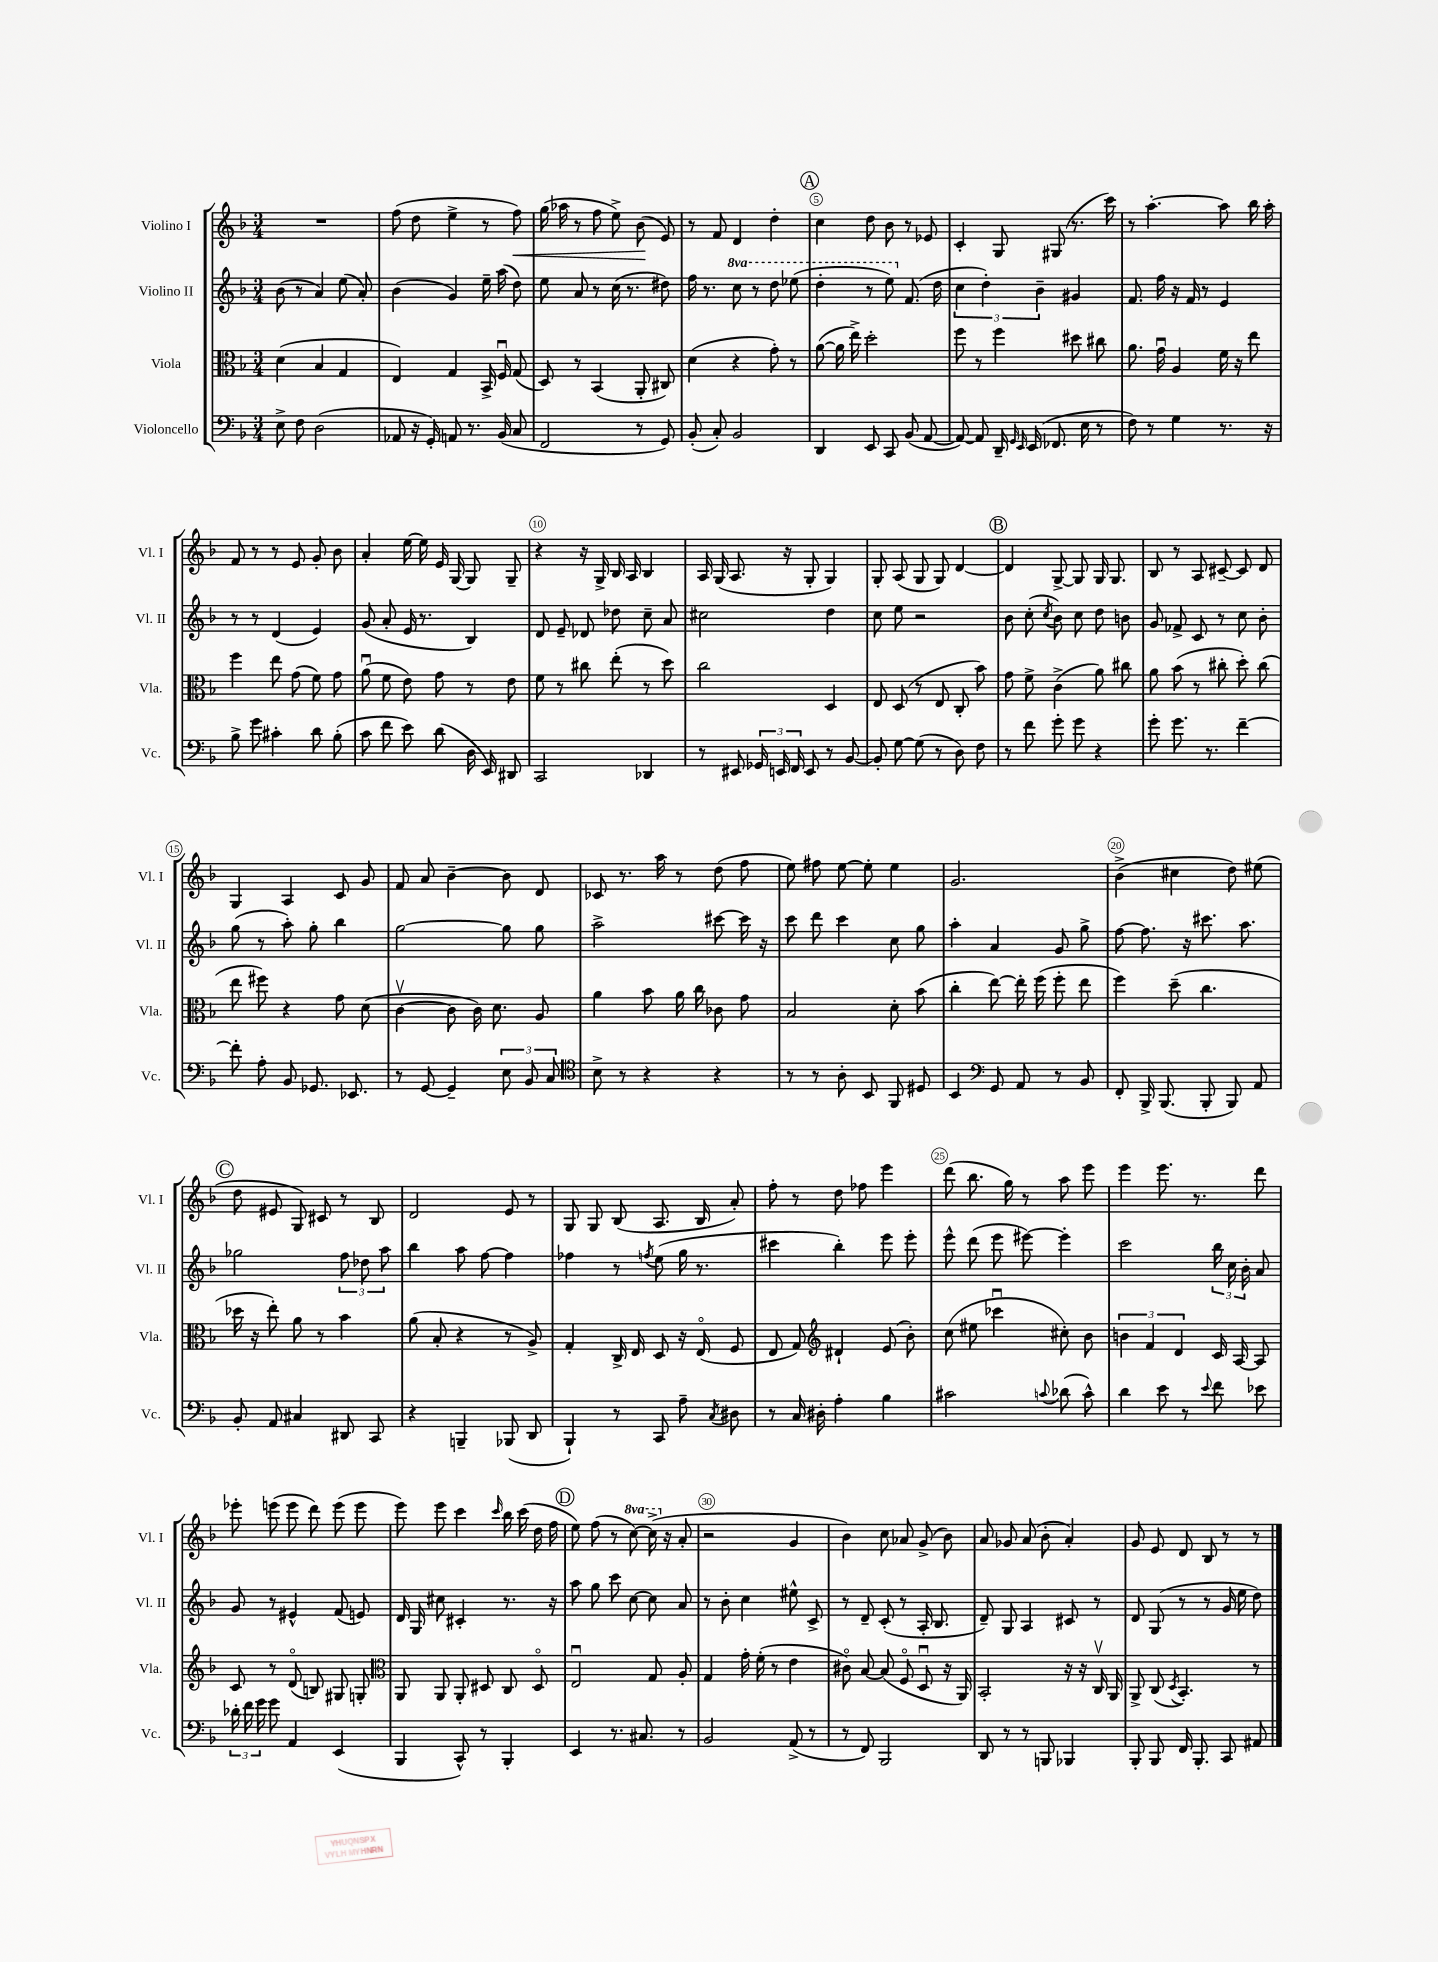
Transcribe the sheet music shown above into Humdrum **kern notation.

**kern	**kern	**kern	**kern	**dynam
*part4	*part3	*part2	*part1	*part1
*staff4	*staff3	*staff2	*staff1	*staff1
*I"Violoncello	*I"Viola	*I"Violino II	*I"Violino I	*
*I'Vc.	*I'Vla.	*I'Vl. II	*I'Vl. I	*
*clefF4	*clefC3	*clefG2	*clefG2	*
*k[b-]	*k[b-]	*k[b-]	*k[b-]	*
*M3/4	*M3/4	*M3/4	*M3/4	*
=1	=1	=1	=1	=1
8E^\	(4d\	(8b-\	2.r	.
8F\	.	8r	.	.
(2D\	4B-/	4a/)	.	.
.	4G/	(8ee\	.	.
.	.	8a'/)	.	.
=2	=2	=2	=2	=2
8AA-X/	4E/)	(4b-\	(8ff\	.
16r	.	.	8dd\	.
16GG'/)	.	.	.	.
8AAn/	4G/	4g/)	4ee^\	.
8.r	.	.	.	.
.	16BB-^/	16ee~\	8r	.
(16BB-/	16Fu/	(16aa\	.	.
!	!	!	!	!LO:HP:b
8C/	(8G/	8dd\)	8ff\)	<
=3	=3	=3	=3	=3
2FF/	8D/)	8ee\	(16gg\	.
.	.	.	16aa-X\	.
.	8r	8a/	8r	.
.	(4BB-/	8r	8ff\	.
.	.	(16cc\	8ee^\)	.
.	.	8.r	.	.
8r	8AA'/	.	(8b-\	.
8GG/)	8C#X/)	8dd#X\)	8e/)	[
=4	=4	=4	=4	=4
(8BB-'/	(4d\	16ff\	8r	.
.	.	8.r	.	.
8C'/)	.	.	8f/	.
*	*	*8va	*	*
2BB-/	4r	8ccc\	4d/	.
.	.	8r	.	.
.	8g'\)	8ddd\	4dd'\	.
.	8r	(8eee-X\	.	.
!!LO:REH:place=s1:t=A
=5	=5	=5	=5	=5
4DD/	([8a\	4ddd'\	4cc\	.
.	16a\]	.	.	.
.	16ee^\)	.	.	.
8EE/	2dd'\	8r	8dd\	.
8CC/	.	8eee\)	8b-\	.
*	*	*X8va	*	*
(8BB-/	.	(8.f/	8r	.
[8AA/	.	.	8e-X/	.
.	.	16dd\	.	.
=6	=6	=6	=6	=6
8AA/_)	8ff\	6cc\	4c'/	.
8AA/]	8r	.	.	.
.	.	6dd'\)	.	.
16DD~/	4ff\	.	8G/	.
16qqGG/	.	.	.	.
16qqEE/	.	.	.	.
(16EE/	.	.	.	.
.	.	6b-~\	.	.
8.FF-X/	.	.	(8G#X/	.
.	8dd#X\	4g#X/	8.r	.
16E\	.	.	.	.
8r	8cc#X\	.	.	.
.	.	.	16ccc\)	.
=7	=7	=7	=7	=7
8F\)	8.a\	8.f/	8r	.
8r	.	.	[4.aa'\	.
.	16gu\	16ff\	.	.
4G\	4A/	16r	.	.
.	.	16f/	.	.
.	.	8r	.	.
8.r	16f\	4e/	8aa\]	.
.	16r	.	.	.
.	8ee\	.	16bb-\	.
16r	.	.	16aa'\	.
!!LO:LB:g=z
=8	=8	=8	=8	=8
8B-^\	4ff\	8r	8f/	.
8g\	.	8r	8r	.
4c#X'\	8ee\	(4d/	8r	.
.	(8g\	.	8e/	.
8d\	8f\)	4e/)	8g'/	.
(8B-'\	8g\	.	8b-\	.
=9	=9	=9	=9	=9
8c\	(8au\	(8g/	4a'/	.
8f\	8f\	8a'/	.	.
8e\)	8e\)	16e/	[16ee\	.
.	.	8.r	16ee\]	.
(8d\	8g\	.	16e/	.
.	.	.	[16G/	.
16D\	8r	4B-/)	8G/]	.
16EE/)	.	.	.	.
8DD#X/	8e\	.	8G~/	.
=10	=10	=10	=10	=10
2CC/	8f\	8d/	4r	.
.	8r	8e~/	.	.
.	8cc#X\	8d-X/	16r	.
.	.	.	16G^/	.
.	(8ee'\	8dd-X\	16B-/	.
.	.	.	16A/	.
4DD-X/	8r	8cc~\	4B-/	.
.	8dd\)	8a/	.	.
=11	=11	=11	=11	=11
8r	2cc\	2cc#X\	16A/	.
.	.	.	(16G/	.
8EE#X/	.	.	8.A/	.
24GG-X/	.	.	.	.
24EEn/	.	.	.	.
.	.	.	16r	.
24FF/	.	.	.	.
8EE/	.	.	8G'/	.
8r	4D/	4dd\	4G/)	.
[8BB-/	.	.	.	.
=12	=12	=12	=12	=12
8BB-'/]	8E/	8cc\	8G'/	.
[8G\	(8D/	8ee\	(8A/	.
(8G\]	8r	2r	8G/	.
8r	8E/	.	8G/)	.
8D\)	8C'/	.	[4d/	.
8F\	8b-\)	.	.	.
!!LO:REH:place=s1:t=B
=13	=13	=13	=13	=13
8r	8g\	8b-\	4d/]	.
8f\	8f^\	(8cc'\	.	.
.	.	8qcc/	.	.
8g'\	(4c^\	8b-\)	[8G^/	.
8g\	.	8cc\	8G/]	.
4r	8a\)	8dd\	16G/	.
.	.	.	8.G/	.
.	8cc#X\	8bn\	.	.
=14	=14	=14	=14	=14
8g'\	8a\	8g/	8B-/	.
8.g\	(8b-\	8f-X^/	8r	.
.	8r	8c/	8A/	.
8.r	.	.	.	.
.	8cc#X'\	8r	[8c#X~/	.
[4f~\	8dd'\)	8cc\	8c#/]	.
.	(8cc#\	8b-'\	8d/	.
!!LO:LB:g=z
=15	=15	=15	=15	=15
8f'\]	8ee\	(8gg\	4G/	.
8A'\	8ff#X\)	8r	.	.
8BB-/	4r	8aa'\)	4A/	.
8.GG-X/	.	8gg'\	.	.
.	8g\	4bb-\	8c/	.
8.EE-X/	.	.	.	.
.	(8d\	.	8g/	.
=16	=16	=16	=16	=16
8r	[4cv\	[2gg\	8f/	.
[8GG/	.	.	8a/	.
4GG~/]	8c\]	.	[4b-~\	.
.	16c\)	.	.	.
.	8.d\	.	.	.
12E\	.	8gg\]	8b-\]	.
12BB-/	.	.	.	.
.	8A/	8gg\	8d/	.
12C/	.	.	.	.
=17	=17	=17	=17	=17
*clefC4	*	*	*	*
8B-^\	4a\	2aa^\	8c-X/	.
8r	.	.	8.r	.
4r	8b-\	.	.	.
.	.	.	16aa\	.
.	16a\	.	8r	.
.	16cc\	.	.	.
4r	8c-X\	[8ccc#X\	(8dd\	.
.	8g\	16ccc#\]	8ff\	.
.	.	16r	.	.
=18	=18	=18	=18	=18
8r	2B-/	8ccc\	8ee\)	.
8r	.	8ddd\	8ff#X\	.
8A'\	.	4ccc\	[8ee\	.
8BB-/	.	.	8ee'\]	.
8FF/	8d'\	8cc\	4ee\	.
8D#X/	(8b-\	8gg\	.	.
=19	=19	=19	=19	=19
4BB-/	4cc'\	4aa'\	2.g/	.
*clefF4	*	*	*	*
8GG/	[8ee\)	4a/	.	.
8AA/	16ee'\]	.	.	.
.	(16ff\	.	.	.
8r	8ff'\	8g/	.	.
8BB-/	8ee\	8gg^\	.	.
=20	=20	=20	=20	=20
8FF'/	4ff\)	[8ff\	(4b-^\	.
16BBB-^/	.	8.ff\]	.	.
(8.BBB-/	.	.	.	.
.	(8dd~\	.	4cc#X\	.
.	.	16r	.	.
8BBB-'/	4.cc\	8.ccc#X\	.	.
8BBB-/)	.	.	8dd\)	.
.	.	8.aa\	.	.
8AA/	.	.	(8ee#X\	.
!!LO:LB:g=z
!!LO:REH:place=s1:t=C
=21	=21	=21	=21	=21
8BB-'/	16dd-X\	2gg-X\	8dd\	.
.	16r	.	.	.
8AA/	8ee'\)	.	8e#X/	.
4C#X/	8a\	.	8G/)	.
.	8r	.	8c#X/	.
8DD#X/	4b-\	12ff\	8r	.
.	.	12dd-X\	.	.
8CC/	.	.	8B-/	.
.	.	12aa\	.	.
=22	=22	=22	=22	=22
4r	(8a\	4bb-\	2d/	.
.	8B-'/	.	.	.
4BBBn~/	4r	8aa\	.	.
.	.	[8ff\	.	.
(8BBB-X/	8r	4ff\]	8e/	.
8DD/	8A^/)	.	8r	.
=23	=23	=23	=23	=23
4BBB-`/)	4G'/	4ff-X\	8G/	.
.	.	.	8G/	.
8r	16C^/	8r	(8B-/	.
.	16E/	.	.	.
.	.	8qffn/	.	.
8CC/	8D/	(8ee\	8.A/	.
8A~\	16r	16gg\	.	.
.	(16E/	8.r	16B-/	.
8qC/	.	.	.	.
8D#X\	8F/	.	8a'/)	.
=24	=24	=24	=24	=24
8r	8E/	4ccc#X\	8ff'\	.
16C/	8G/)	.	8r	.
16D#X'\	.	.	.	.
*	*clefG2	*	*	*
4A'\	4d#X`/	4bb-'\)	8dd\	.
.	.	.	8ff-X\	.
4B-\	(8e/	8eee\	4eee\	.
.	8b-'\)	8eee'\	.	.
=25	=25	=25	=25	=25
2c#X\	(8cc\	8eee^^\	(8ddd\	.
.	8ee#X\	(8ddd\	8.bb-\	.
.	4ccc-Xu\	8eee\	.	.
.	.	.	16gg\)	.
.	.	[8eee#X\)	8r	.
8qqcn/	.	.	.	.
(8d-X\	8cc#X'\)	4eee#'\]	8aa\	.
8c^^\)	8b-\	.	8eee\	.
=26	=26	=26	=26	=26
4d\	6bn\	2ccc\	4eee\	.
.	6f/	.	.	.
8e\	.	.	8.eee\	.
.	6d/	.	.	.
8r	.	.	.	.
.	.	.	8.r	.
8qqe/	.	.	.	.
8f\	16c/	24bb-\	.	.
.	.	24cc\	.	.
.	[16A/	.	.	.
.	.	24b-'\	.	.
8e-X\	8A/]	8a/	8ddd\	.
!!LO:LB:g=z
=27	=27	=27	=27	=27
24d-X'\	8c/	8g/	8eee-X'\	.
24f\	.	.	.	.
24g\	.	.	.	.
8g\	8r	8r	(8eeen\	.
4AA/	(8d/	4e#X^^/	8eee\	.
.	8Bn/)	.	8ddd\)	.
(4EE/	8G#X/	(8f/	(8eee\	.
.	8Gn'/	8en/)	8eee\	.
=28	=28	=28	=28	=28
*	*clefC3	*	*	*
4BBB-/	8AA/	16d/	8eee\)	.
.	.	16G/	.	.
.	8AA/	8cc#X\	8eee\	.
8CC^^/)	8AA'/	4c#X'/	4ccc\	.
8r	8D#X/	.	.	.
.	.	.	16qqccc/	.
4BBB-'/	8C/	8.r	16bb-\	.
.	.	.	(16ccc\	.
.	8D#/	.	16dd\	.
.	.	16r	16ff\	.
!!LO:REH:place=s1:t=D
=29	=29	=29	=29	=29
4EE/	2Eu/	8aa\	8ee\)	.
.	.	8gg\	(8ff\	.
8.r	.	8ccc\	8r	.
*	*	*	*8va	*
.	.	[8cc\	[8ccc\)	.
8.C#X/	.	.	.	.
.	8G/	8cc\]	(16ccc^\]	.
*	*	*	*X8va	*
.	.	.	16r	.
8r	8A'/	8a/	8a'/	.
=30	=30	=30	=30	=30
2BB-/	4G/	8r	2r	.
.	.	8b-'\	.	.
.	16g'\	4cc\	.	.
.	(16f'\	.	.	.
.	8r	.	.	.
(8AA^/	4e\	8ee#X^^\	4g/	.
8r	.	8c^/	.	.
=31	=31	=31	=31	=31
8r	8c#X\)	8r	4b-\)	.
8FF/)	[8B-/	8d~/	.	.
2BBB-/	(8B-/]	(8c'/	8cc\	.
.	8F/	8r	8a-X/	.
.	8Du/	16A'/	(8g^/	.
.	.	8.B-/	.	.
.	16r	.	8b-\)	.
.	16AA/)	.	.	.
=32	=32	=32	=32	=32
8DD/	2BB-'/	8d~/)	8a/	.
8r	.	8G/	8g-X/	.
8r	.	4A/	(8a/	.
8BBBn/	.	.	8b-'\	.
4BBB-X/	16r	8c#X/	4a'/)	.
.	16r	.	.	.
.	16Cv/	8r	.	.
.	16AA/	.	.	.
=33	=33	=33	=33	=33
8BBB-'/	8AA^/	8d/	8g/	.
8BBB-/	(8C/	(8G/	8e/	.
.	8qD/	.	.	.
16FF/	4.BB-'/)	8r	8d/	.
8.BBB-'/	.	.	.	.
.	.	8r	8B-/	.
8CC/	.	16g/	8r	.
.	.	16ee\	.	.
8AA#X/	8r	8dd\)	8r	.
==	==	==	==	==
*-	*-	*-	*-	*-
